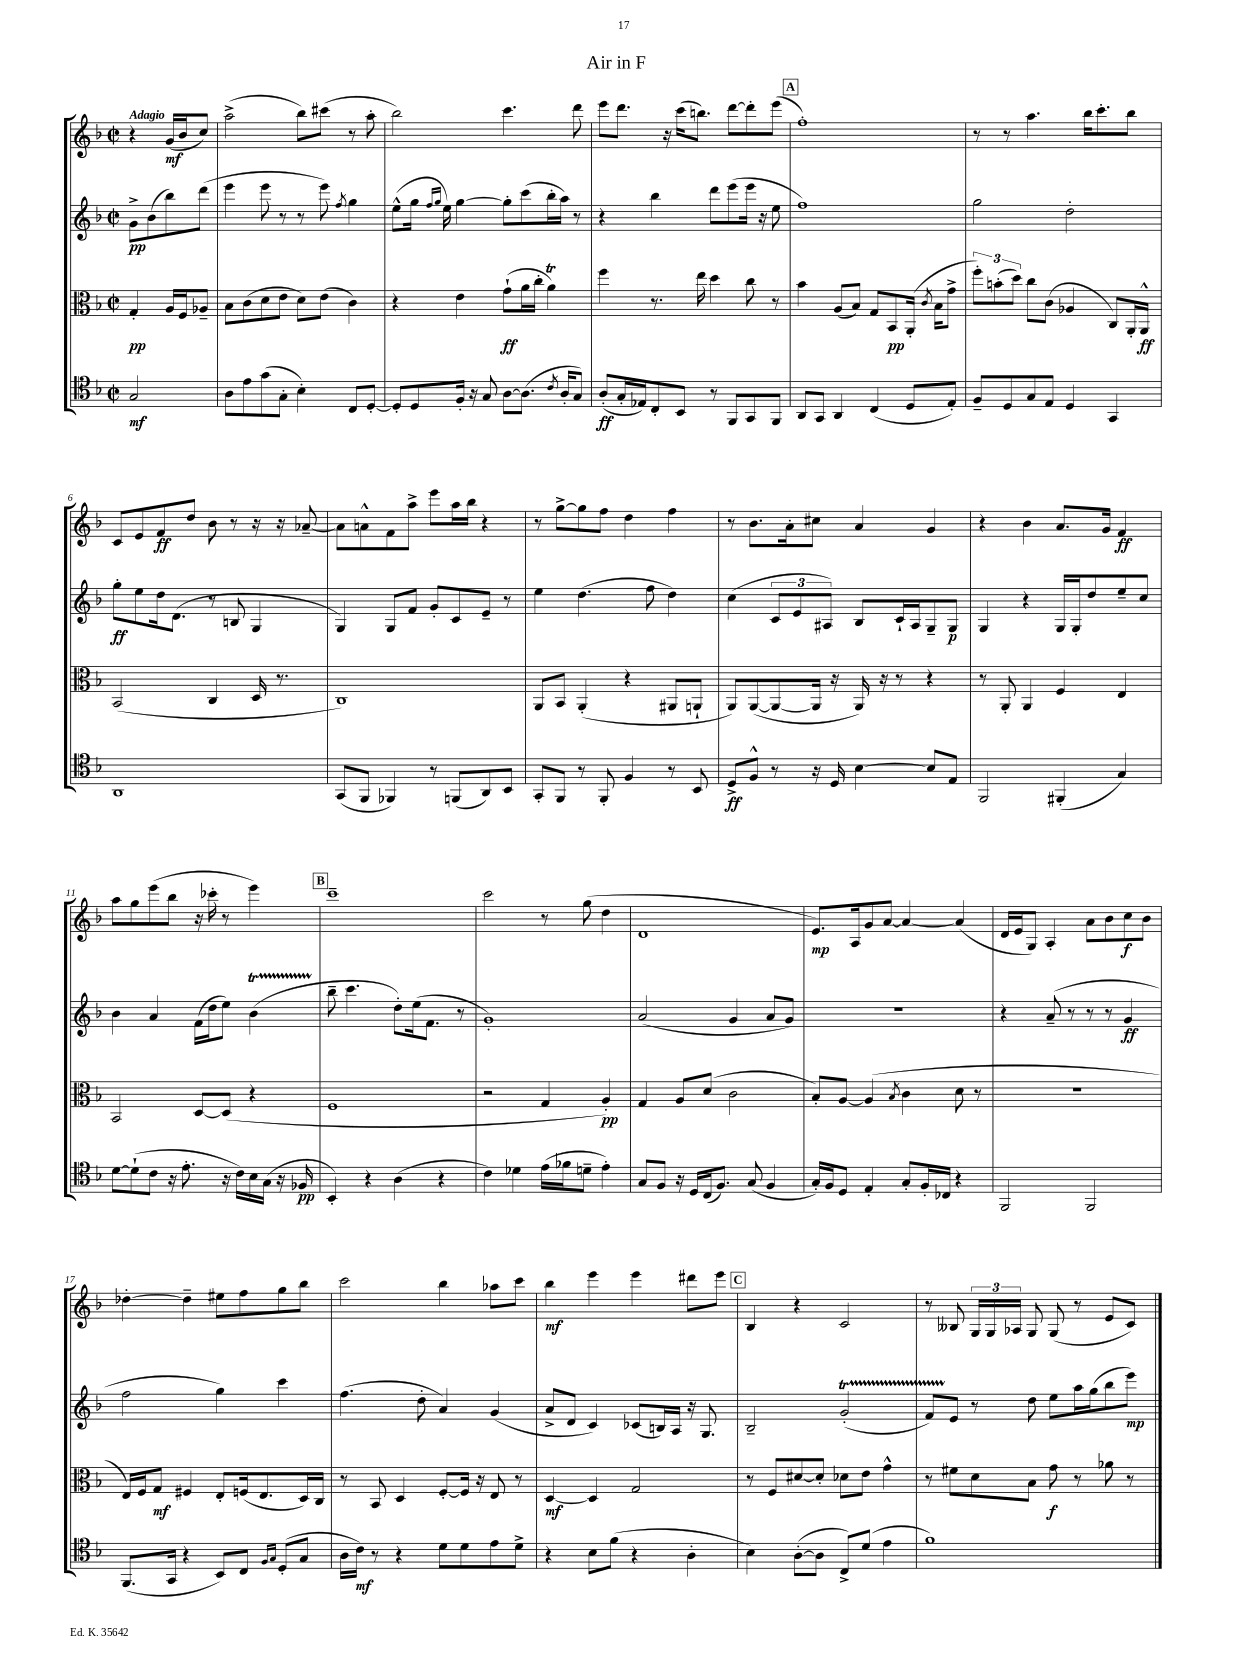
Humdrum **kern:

**kern	**kern	**kern	**kern
*staff4	*staff3	*staff2	*staff1
*clefC4	*clefC3	*clefG2	*clefG2
*k[b-]	*k[b-]	*k[b-]	*k[b-]
*M2/2	*M2/2	*M2/2	*M2/2
*met(c|)	*met(c|)	*met(c|)	*met(c|)
2G	4G'	8g^	4r
.	.	(8b-	.
.	16A	8bb-)	(16g
.	16F	.	16b-
.	8A-~	(8ddd	8cc)
=	=	=	=
8A	8B-	4eee	(2aa^
8e	(8c	.	.
(8g	8d	8eee	.
8G'	8e	8r	.
4B-')	8d)	8r	8bb-)
.	(8e	8eee)	(8ccc#
.	.	8qff	.
8C	4c)	4gg	8r
[8D'	.	.	8aa'
=	=	=	=
8D']	4r	(8ee^^	2bb-)
8D	.	16gg	.
.	.	16qqff	.
.	.	16qqgg	.
.	.	16ee)	.
16F'	4e	[4gg	.
16r	.	.	.
8G	.	.	.
[8A	(8g`	8gg']	4.ccc
(8.A]	16a	(8ccc	.
.	16cc'	.	.
.	4a)	16bb-'	.
8qc	.	.	.
16A'	.	16aa)	.
8G)	.	8r	8ddd
=	=	=	=
(8A'	4ff	4r	8eee
16G'	.	.	8.ddd
16E-)	.	.	.
8C'	8.r	4bb-	.
.	.	.	16r
8BB-	.	.	(16ccc
.	16ee	.	8.bb)
8r	4dd	8ddd	.
8FF	.	(8eee	[8ddd
8GG	8cc	16eee	8ddd']
.	.	16r	.
8FF	8r	8ee	(8eee
=	=	=	=
8AA	4b-	1ff)	1ff')
8GG	.	.	.
4AA	(8A	.	.
.	8B-)	.	.
(4C	8G	.	.
.	8BB-	.	.
8D	(16AA'	.	.
.	8qc	.	.
.	16B-	.	.
8E')	8g^	.	.
=	=	=	=
8F~	12ff')	2gg	8r
.	(12b'	.	.
8D	.	.	8r
.	12dd)	.	.
8G	8cc	.	4.aa
8E	(8c	.	.
4D	4A-	2dd'	.
.	.	.	16bb-
.	.	.	8.ccc'
4GG	8C)	.	.
.	16AA'	.	8bb-
.	16AA^^	.	.
=	=	=	=
1AA	(2BB-	8gg'	8c
.	.	8ee	8e
.	.	16dd	8f
.	.	(8.d	.
.	.	.	8dd
.	4C	8r	8b-
.	.	8B	8r
.	16D	4G	16r
.	8.r	.	16r
.	.	.	[8a-~
=	=	=	=
(8GG	1C)	4G)	8a-]
8FF	.	.	8a^^
4FF-)	.	8G	8f
.	.	8f	8aa^
8r	.	8g'	8eee
(8FF	.	8c	16aa
.	.	.	16bb-
8AA)	.	8e~	4r
8BB-	.	8r	.
=	=	=	=
8GG'	8AA	4ee	8r
8FF	8BB-	.	[8gg^
8r	(4AA'	(4.dd	8gg]
8FF'	.	.	8ff
4F	4r	.	4dd
.	.	8ff	.
8r	8AA#	4dd)	4ff
8BB-	8AA`	.	.
=	=	=	=
8D^	8AA)	(4cc	8r
8F^^	([8AA	.	8.b-
8r	8AA_	12c	.
.	.	.	16a'
.	.	12e	.
16r	16AA]	.	8cc#
.	.	12A#)	.
16D	16r	.	.
[4B-	16AA)	8B-	4a
.	16r	.	.
.	8r	16c`	.
.	.	16A#	.
8B-]	4r	8G~	4g
8E	.	8G	.
=	=	=	=
2FF	8r	4G	4r
.	8AA'	.	.
.	4AA	4r	4b-
(4FF#'	4F	16G	8.a
.	.	16G'	.
.	.	8dd	.
.	.	.	16g
4G)	4E	8ee~	4f
.	.	8cc	.
=	=	=	=
[8d	2BB-	4b-	8aa
(8d`]	.	.	8gg
8c	.	4a	(8eee
16r	.	.	8bb-
8.e'	.	.	.
.	[8D	(16f	16r
.	.	16dd	16ccc-'
16r	(8D]	8ee)	8r
16c)	.	.	.
16B-	4r	(4b-	4eee)
(16G	.	.	.
16r	.	.	.
16F-	.	.	.
=	=	=	=
4BB-')	1F	8bb-~	1ccc~
.	.	4.ccc	.
4r	.	.	.
(4A	.	8dd')	.
.	.	(16ee	.
.	.	8.f	.
4r	.	.	.
.	.	8r	.
=	=	=	=
4c)	2r	1g')	2ccc
4d-	.	.	.
(16e	4G	.	8r
16f-	.	.	.
8d~	.	.	(8gg
4e')	4A')	.	4dd
=	=	=	=
8G	4G	(2a	1d
8F	.	.	.
16r	8A	.	.
16D	.	.	.
(16C	(8d	.	.
8.F)	.	.	.
.	2c	4g	.
(8G	.	.	.
4F	.	8a	.
.	.	8g)	.
=	=	=	=
16G')	8B-')	1r	8.e)
16F	.	.	.
8D	[8A	.	.
.	.	.	16A
4E'	(4A]	.	8g
.	.	.	[8a
.	8qB-	.	.
8G'	4c	.	4a_
16F'	.	.	.
16C-	.	.	.
4r	8d	.	(4a]
.	8r	.	.
=	=	=	=
2FF	1r	4r	16d
.	.	.	16e
.	.	.	8G)
.	.	(8a~	4A'
.	.	8r	.
2FF	.	8r	8a
.	.	8r	8b-
.	.	4g	8cc
.	.	.	8b-
=	=	=	=
(8.FF	16E)	2ff	[4dd-'
.	16F	.	.
.	8G	.	.
16GG	.	.	.
4r	4F#	.	4dd-~]
8BB-)	8E'	4gg)	8ee#
8C	(16F	.	8ff
.	8.E	.	.
16qqF	.	.	.
16qqG	.	.	.
(8D'	.	4ccc	8gg
8G	16D)	.	8bb-
.	16C	.	.
=	=	=	=
16A	8r	(4.ff	2ccc
16c)	.	.	.
8r	8BB-	.	.
4r	4D	.	.
.	.	8dd'	.
8d	[8F'	4a)	4bb-
8d	16F]	.	.
.	16r	.	.
8e	8E	(4g	8aa-
8d^	8r	.	8ccc
=	=	=	=
4r	[4D	8a^	4bb-
.	.	8d	.
8B-	4D]	4c)	4eee
(8f	.	.	.
4r	2G	(8c-	4eee
.	.	16B)	.
.	.	16A	.
4A'	.	16r	8ddd#
.	.	8.G	.
.	.	.	8eee
=	=	=	=
4B-)	8r	2B-~	4B-
.	8F	.	.
([8A'	[8d#	.	4r
8A]	8d#']	.	.
8C^)	8d-	(2g'	2c
(8d	8e	.	.
4e	4g^^	.	.
=	=	=	=
1f)	8r	8f)	8r
.	8f#	8e	8B--
.	8d	8r	24G
.	.	.	24G
.	.	.	24A-
.	8B-	8dd	8G
.	8g	8ee	(8G
.	8r	16aa	8r
.	.	(16gg	.
.	8a-	8bb-	8e
.	8r	8eee)	8c)
==	==	==	==
*-	*-	*-	*-
